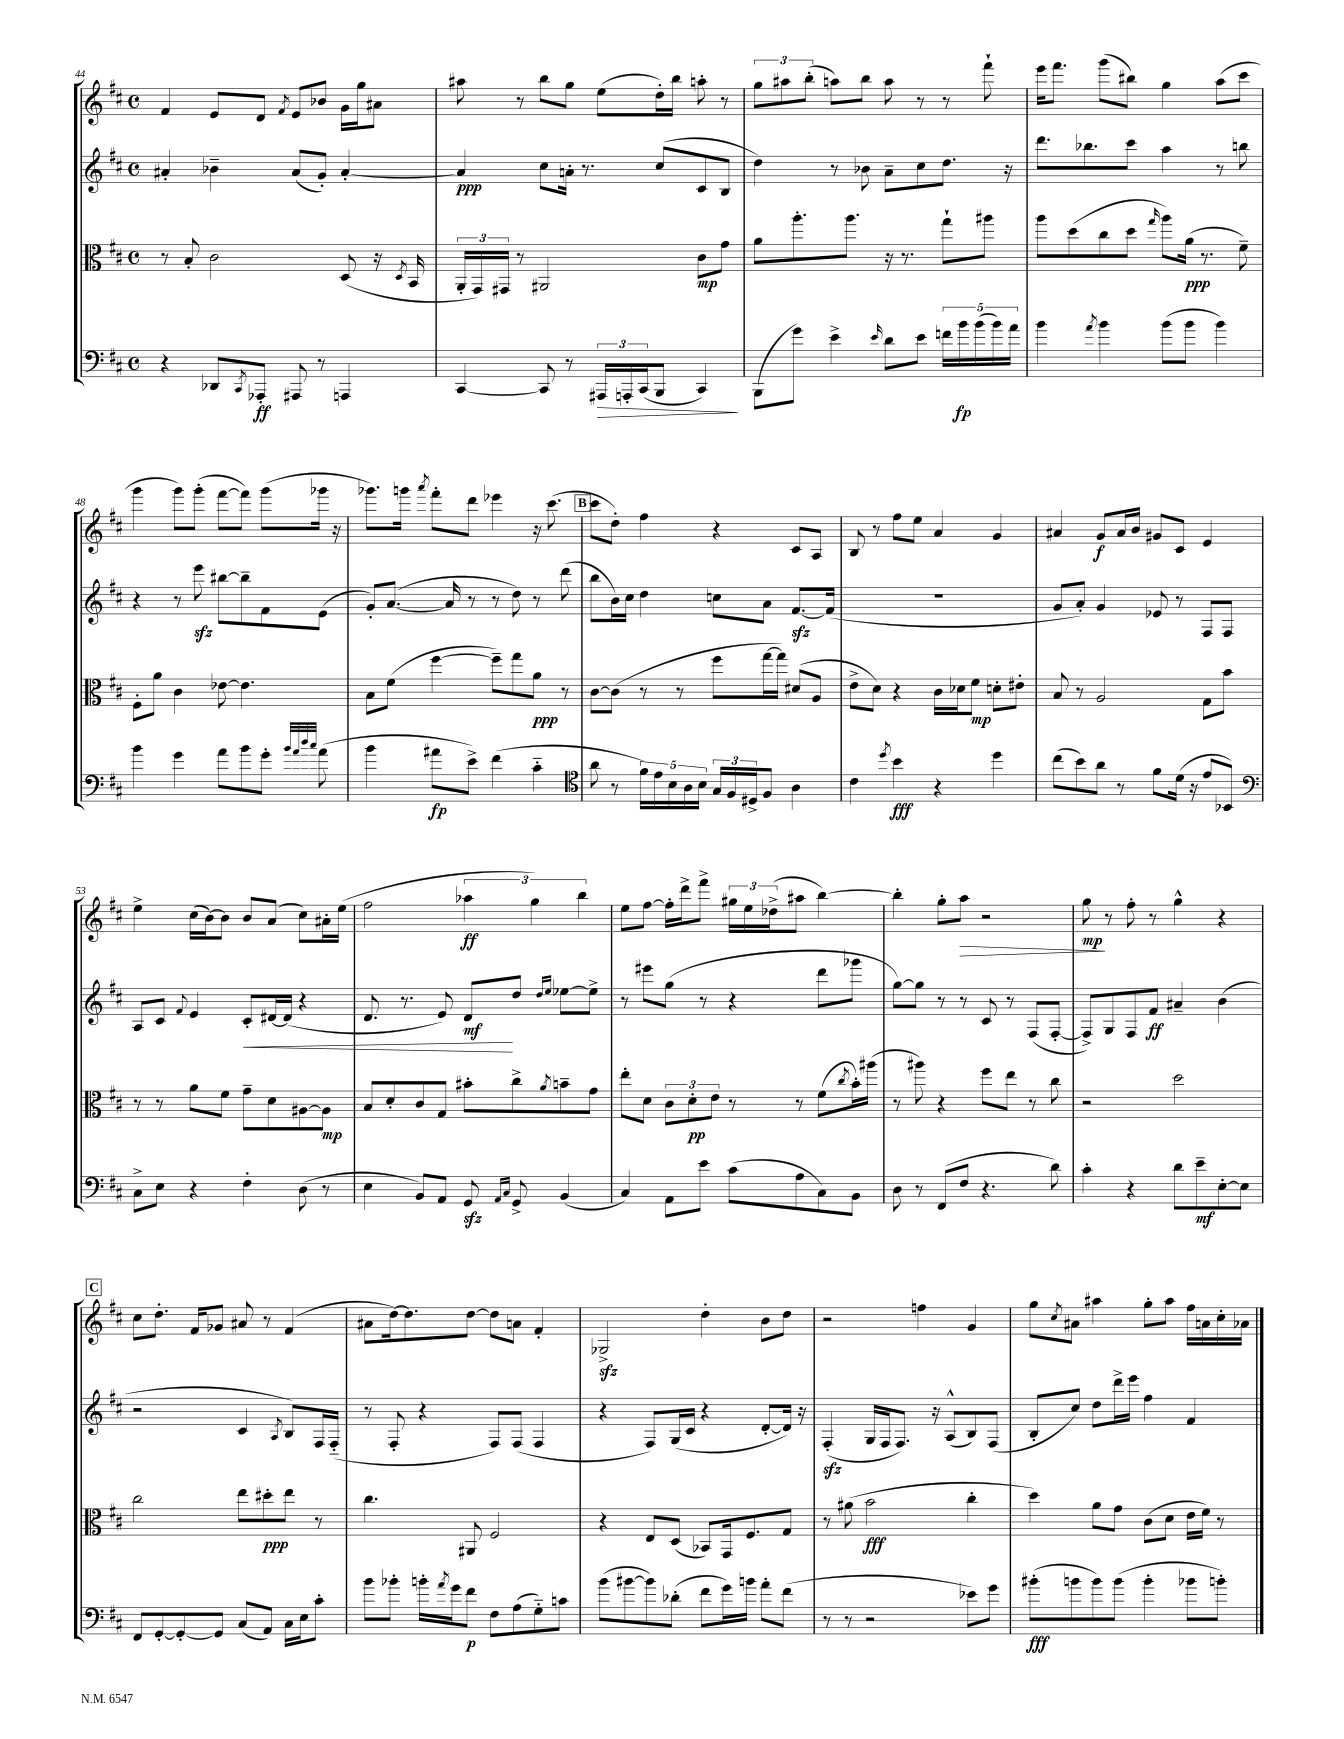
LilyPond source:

<<
\new StaffGroup <<
\new Staff = "s0" {
    \clef treble \key d \major \defaultTimeSignature \time 4/4
    fis'4 e'8 d'8 \acciaccatura { fis'8 } e'8 bes'8 g'16 g''16 ais'8 |
    ais''8 r8 b''8 g''8 e''8( d''16-.) b''16 a''8-. r8 |
    \tuplet 3/2 { g''8 ais''8 b''8-.( } a''8) b''8 a''8 r8 r8 fis'''8-! |
    e'''16 fis'''8. g'''8( bis''8) g''4 a''8( cis'''8 |
    g'''4 g'''8) g'''8-.( fis'''8~ fis'''8) g'''8( ges'''16 r16 |
    ges'''8.) g'''16 \acciaccatura { a'''8 } fis'''8-. d'''8 ees'''4 r16 cis'''8.( |
    \mark \markup { \box "B" } cis'''8 d''8-.) fis''4 r4 cis'8 a8 |
    b8 r8 fis''8 e''8 a'4 g'4 |
    ais'4 g'8\f ais'16 b'16 gis'8 cis'8 e'4 |
    e''4-> cis''16( b'16~) b'8 b'8 a'8( cis''8) ais'16-. e''16( |
    fis''2 \tuplet 3/2 { aes''4\ff g''4) b''4 } |
    e''8 fis''8~ fis''16-. d'''16-> fis'''8-> \tuplet 3/2 { gis''16 e''16 des''16->( } ais''8 b''4~) |
    b''4-. g''8-. a''8\> r2 |
    g''8\mp\! r8 fis''8-. r8 g''4-^ r4 |
    \mark \markup { \box "C" } cis''8 d''8.-. fis'16 ges'8 ais'8 r8 fis'4( |
    ais'8 d''16~) d''8. d''8~ d''8 a'8 fis'4-. |
    ges2->\sfz d''4-. b'8 d''8 |
    r2 f''4 g'4 |
    g''8 \acciaccatura { cis''8 } ais'8 ais''4 g''8-. ais''8 fis''16 a'16 cis''16-. aes'16 \bar "|." |
}
\new Staff = "s1" {
    \clef treble \key d \major \defaultTimeSignature \time 4/4
    ais'4-. bes'4-- ais'8( g'8-.) ais'4~-. |
    ais'4\ppp cis''8 a'16-. r8. cis''8( cis'8 b8 |
    d''4) r8 bes'8 a'8-- cis''8 d''8. r16 |
    d'''8. bes''8. cis'''8 a''4 r8 b''8 |
    r4 r8 e'''8\sfz bis''8~ bis''8-- fis'8 e'8( |
    g'8-.) a'8.~( a'16 r8 r8 d''8) r8 d'''8( |
    \mark \markup { \box "B" } b''8 b'16) cis''16 d''4 c''8 a'8 fis'8.~\sfz fis'16( |
    R1 |
    g'8 a'8-.) g'4 ees'8 r8 fis8 fis8 |
    a8 cis'8 \appoggiatura { fis'8 } e'4 cis'8-.\< dis'16~ dis'16( r4 |
    d'8. r8. e'8) d'8\mf\! d''8 \grace { d''16 e''16 } ees''8~ ees''8-> |
    r8 eis'''8 g''8( r8 r4 d'''8 ges'''8 |
    g''8~) g''8 r8 r8 cis'8 r8 fis8( fis8~-. |
    fis8->) g8 fis8 fis'8\ff ais'4-- b'4( |
    \mark \markup { \box "C" } r2 cis'4 \acciaccatura { a8 } b8) fis16 fis16-_( |
    r8 fis8-. r4 fis8) fis8( fis4 |
    r4 fis8) g16( cis'16 r4 d'8~-. d'16) r16 |
    fis4-.\sfz( g16 fis16 fis8.) r16 a8-^( b8) fis8( |
    b8-. cis''8) d''8 d'''16-> e'''16 fis''4 fis'4 \bar "|." |
}
\new Staff = "s2" {
    \clef alto \key d \major \defaultTimeSignature \time 4/4
    r8 b8-. cis'2 d8( r16 \acciaccatura { d8 } b,16 |
    \tuplet 3/2 { a,16-. g,16) gis,16 } r8 ais,2 cis'8\mp g'8 |
    a'8 a''8.-. a''8. r16 r8. g''8-! ais''8 |
    a''8 d''8( cis''8 d''8 \grace { g''16 } a''8) a'16\ppp( r8. fis'8--) |
    fis8-. a'8 cis'4 ees'8~ ees'4. |
    b8 fis'8( fis''4~ fis''8--) g''8 a'8\ppp r8 |
    \mark \markup { \box "B" } cis'8~ cis'8( r8 r8 fis''8 g''16~ g''16) dis'8( a8 |
    e'8-> d'8) r4 cis'16 des'16 fis'8\mp d'8-. eis'8-. |
    b8 r8 a2 g8 b'8 |
    r8 r8 a'8 fis'8 g'8-- d'8 ais8~ ais8\mp |
    b8 d'8-. cis'8 g8 bis'8-. cis''8-> \acciaccatura { a'8 } b'8-- g'8 |
    e''8-. d'8 \tuplet 3/2 { cis'8 d'8-.\pp e'8 } r8 r8 fis'8( \acciaccatura { cis''8 } b'16-.) ais''16( |
    r8 ais''8) r4 fis''8 e''8 r8 cis''8 |
    r2 d''2 |
    \mark \markup { \box "C" } cis''2 e''8 dis''8-.\ppp e''8 r8 |
    cis''4. ais,8 fis2 |
    r4 e8 d8( bes,8) g,16 fis8. g8 |
    r8 ais'8( b'2\fff cis''4-. |
    d''4) a'8 g'8 cis'8( d'8 e'16 fis'16) r8 \bar "|." |
}
\new Staff = "s3" {
    \clef bass \key d \major \defaultTimeSignature \time 4/4
    r4 des,8 \acciaccatura { cis,8 } aes,,8-.\ff ais,,8 r8 a,,4 |
    cis,4~ cis,8 r8 \tuplet 3/2 { ais,,16\> a,,16-. cis,16( } b,,8 cis,4\!) |
    b,,8( g'8) e'4-> \grace { e'16 } d'8 e'8 \tuplet 5/4 { f'16 b'16\fp b'16( b'16) a'16 } |
    b'4 \acciaccatura { a'8 } b'4 b'8( b'8 b'4) |
    b'4 g'4 a'8 b'8 g'8-. \grace { b'32 a'32 d''32 cis''32 } a'8( |
    b'4 ais'8\fp e'8->) fis'4( cis'4-_ |
    \mark \markup { \box "B" } \clef tenor a'8 r8 \tuplet 5/4 { fis'16) e'16 b16 a16 b16 } \tuplet 3/2 { g16 fis16 dis16-> } fis8 a4 |
    cis'4 \acciaccatura { d''8 } b'4\fff r4 d''4 |
    cis''8( b'8) a'8 r8 fis'8 d'16( r16 e'8 bes,8) |
    \clef bass cis8-> e8 r4 fis4-. d8( r8 |
    e4 b,8) a,8 g,8\sfz \grace { a,16 cis16 } g,8-> b,4( |
    cis4) a,8 e'8 cis'8( a8 cis8) b,8 |
    d8 r8 fis,8( fis8 r4. d'8) |
    cis'4-. r4 d'8 e'8--\mf e8~-. e8 |
    \mark \markup { \box "C" } fis,8 g,8~-. g,8~-. g,8 cis8( a,8) cis16 e16 cis'8-. |
    b'8 bes'8-. b'16-. \acciaccatura { a'8 } g'16 fis'8\p fis8 a8( g8-_) c'8 |
    b'8( bis'8~ bis'8) des'8-.( fis'8 g'16) b'16 a'8-. fis'8( |
    r8 r8 r2 ees'8) g'8 |
    bis'8-.\fff( b'8 b'8) b'8( b'4-. bes'8 b'8-.) \bar "|." |
}
>>
>>
\layout { \context { \Score currentBarNumber = #44 } }
